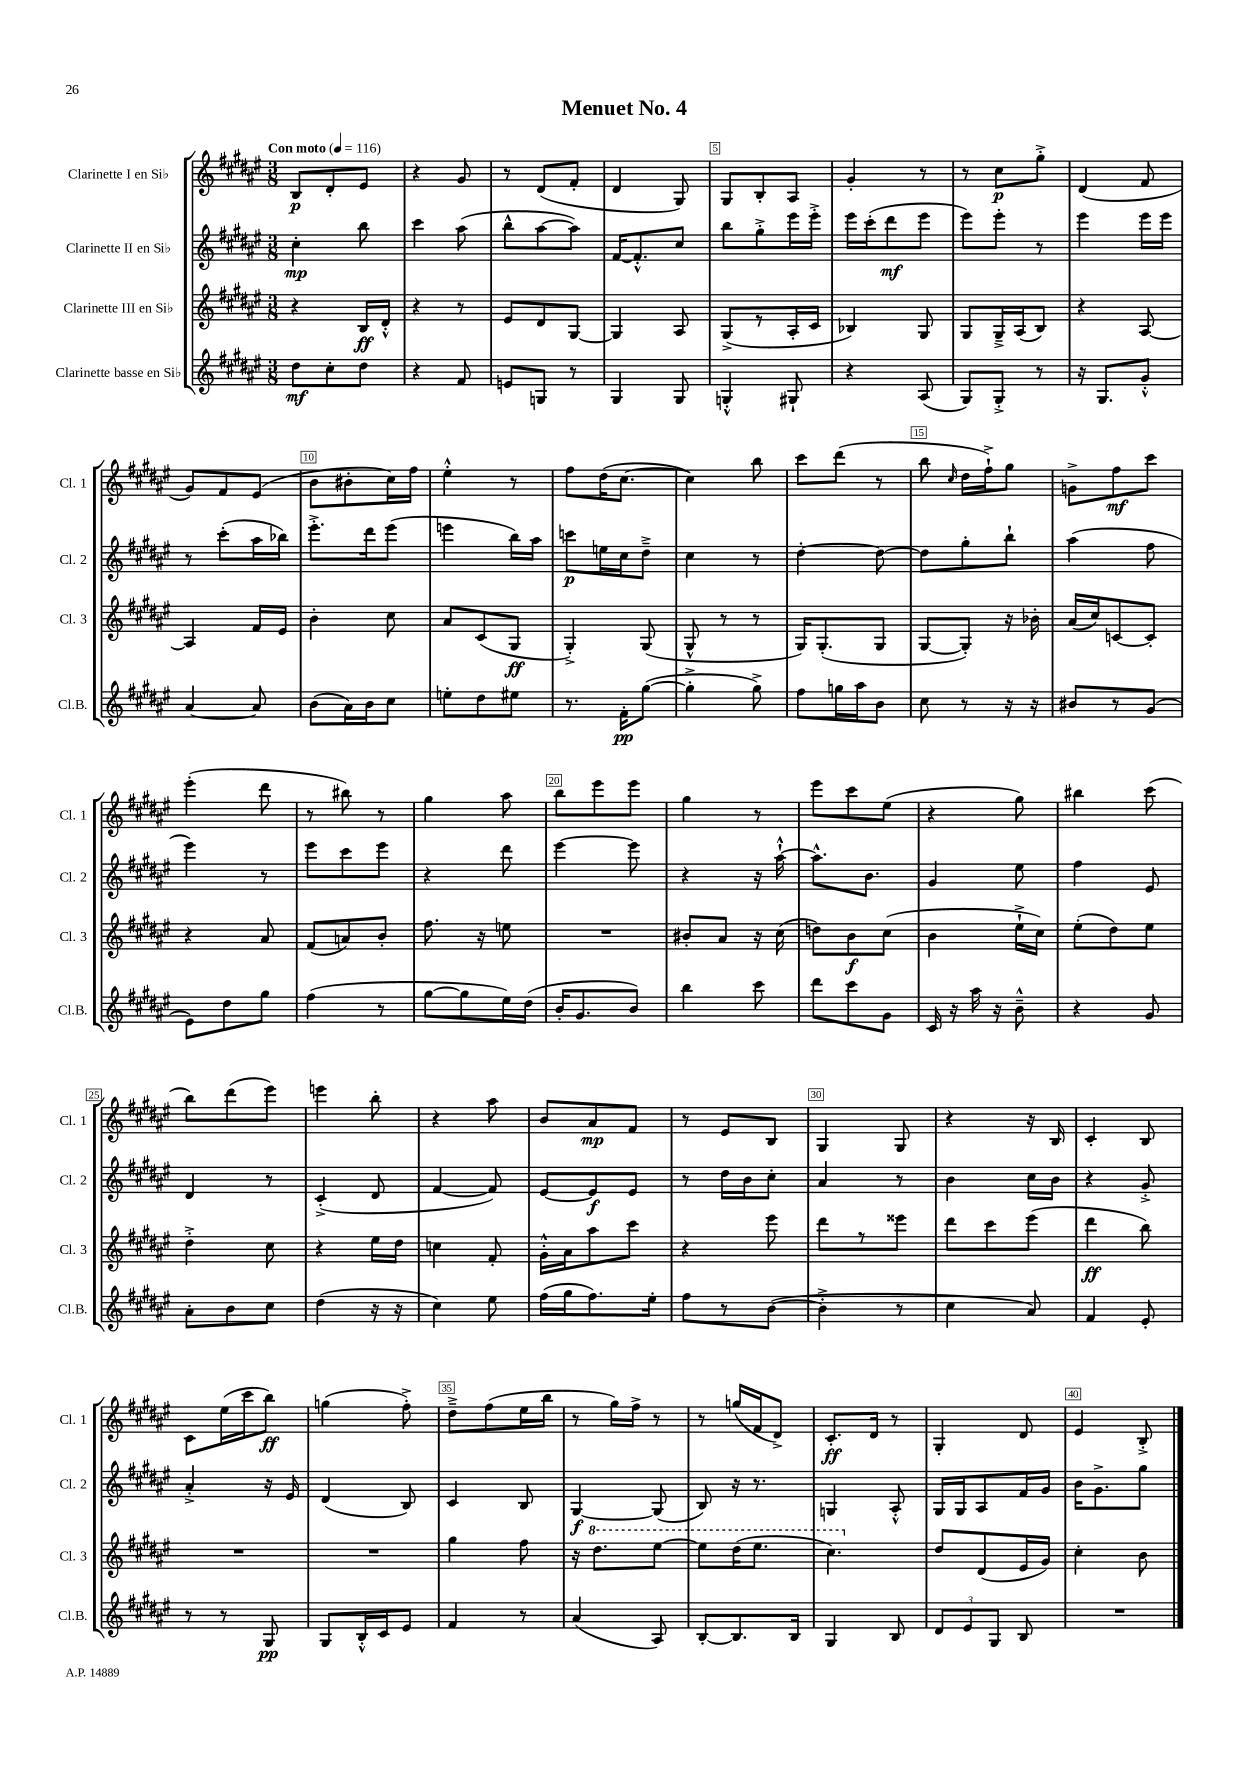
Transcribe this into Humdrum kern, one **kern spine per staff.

**kern	**kern	**kern	**kern
*staff4	*staff3	*staff2	*staff1
*clefG2	*clefG2	*clefG2	*clefG2
*k[f#c#g#d#a#e#]	*k[f#c#g#d#a#e#]	*k[f#c#g#d#a#e#]	*k[f#c#g#d#a#e#]
*M3/8	*M3/8	*M3/8	*M3/8
*MM116	*MM116	*MM116	*MM116
8dd#	4r	4cc#'	8B
8cc#'	.	.	8d#'
8dd#	16B	8bb	8e#
.	16d#'^^	.	.
=	=	=	=
4r	4r	4ccc#	4r
8f#	8r	(8aa#	8g#
=	=	=	=
8e	8e#	8bb^^	8r
8G	8d#	[8aa#	(8d#
8r	[8G#	8aa#])	8f#'
=	=	=	=
4G#	4G#]	[16f#	4d#
.	.	8.f#'^^]	.
8G#	8A#	8cc#	8G#)
=	=	=	=
4G'^^	(8G#^	8bb	8G#
.	8r	8gg#'^	8B'
8G#`	16A#'	16eee#	8A#
.	16c#	16eee#'^	.
=	=	=	=
4r	4B-)	16eee#	4g#'
.	.	(16ccc#'	.
.	.	8ddd#	.
(8A#	8G#	8eee#	8r
=	=	=	=
8G#)	8G#	8eee#)	8r
8G#'^	16G#~^	8eee#'	8cc#
.	(16A#	.	.
8r	8B)	8r	8gg#'^
=	=	=	=
16r	4r	4eee#	(4d#
8.G#	.	.	.
8g#'^^	[8A#	16eee#	8f#
.	.	16eee#	.
=	=	=	=
[4a#	4A#]	8r	8g#)
.	.	(8ccc#'	8f#
8a#]	16f#	16aa#	(8e#
.	16e#	16bb-)	.
=	=	=	=
(8b	4b'	8.eee#'^	8b
16a#)	.	.	8b#'
16b	.	16ddd#	.
8cc#	8cc#	(8eee#	16cc#)
.	.	.	16ff#
=	=	=	=
8ee'	8a#	4eee	4ee#'^^
8dd#	(8c#	.	.
8ee#	8G#	16bb)	8r
.	.	16aa#	.
=	=	=	=
8.r	4G#'^)	8ccc	8ff#
.	.	16ee	(16dd#
16f#'	.	16cc#	[8.cc#
([8gg#	(8G#	8dd#~^	.
=	=	=	=
4gg#'^]	8G#^^	4cc#	4cc#])
.	8r	.	.
8gg#^)	8r	8r	8bb
=	=	=	=
8ff#	16G#)	[4dd#'	8ccc#
.	(8.G#'	.	.
16gg	.	.	(8ddd#
16aa#	.	.	.
8b	8G#	8dd#_	8r
=	=	=	=
8cc#	[8G#	8dd#]	8bb
.	.	.	16qqcc#
8r	8G#'])	8gg#'	16dd#
.	.	.	16ff#`^)
16r	16r	8bb`	8gg#
16r	16b-'	.	.
=	=	=	=
8b#	(16a#	(4aa#	8g^
.	16cc#)	.	.
8r	[8c	.	8ff#
(8g#	8c']	8ff#	8ccc#
=	=	=	=
8e#)	4r	4eee#)	(4eee#'
8dd#	.	.	.
8gg#	8a#	8r	8ddd#
=	=	=	=
(4ff#	(8f#	8eee#	8r
.	8a)	8ccc#	8bb#)
8r	8b'	8eee#	8r
=	=	=	=
[8gg#	8.ff#	4r	4gg#
8gg#]	.	.	.
.	16r	.	.
16ee#)	8ee	8ddd#	8aa#
(16dd#	.	.	.
=	=	=	=
16b'	4.r	[4eee#	8bb
8.g#	.	.	.
.	.	.	8eee#
8b)	.	8eee#]	8eee#
=	=	=	=
4bb	8b#'	4r	4gg#
.	8a#	.	.
8ccc#	16r	16r	8r
.	(16cc#	[16aa#`^^	.
=	=	=	=
8ddd#	8dd)	8.aa#^^]	8eee#
8ccc#	8b	.	8ccc#
.	.	8.b	.
8g#	(8cc#	.	(8ee#
=	=	=	=
16c#	4b	4g#	4r
16r	.	.	.
16aa#	.	.	.
16r	.	.	.
8b~^^	16ee#`^	8ee#	8gg#)
.	16cc#)	.	.
=	=	=	=
4r	(8ee#'	4ff#	4bb#
.	8dd#)	.	.
8g#	8ee#	8e#	(8ccc#
=	=	=	=
8a#'	4dd#'^	4d#	8bb)
8b	.	.	(8ddd#
8cc#	8cc#	8r	8eee#)
=	=	=	=
(4dd#	4r	(4c#'^	4eee
16r	16ee#	8d#	8bb'
16r	16dd#	.	.
=	=	=	=
4cc#)	4cc	[4f#	4r
8ee#	8f#'	8f#])	8aa#
=	=	=	=
(16ff#	16g#'^^	[8e#	8b
16gg#	16a#	.	.
8.ff#)	8aa#	8e#]	8a#
.	8ccc#	8e#	8f#
16ee#'	.	.	.
=	=	=	=
8ff#	4r	8r	8r
8r	.	16dd#	8e#
.	.	16b	.
([8b	8eee#	8cc#'	8B
=	=	=	=
4b'^]	8ddd#	4a#	4G#
.	8r	.	.
8r	8eee##	8r	8G#
=	=	=	=
4cc#	8ddd#	4b	4r
.	8ccc#	.	.
8a#)	(8eee#	16cc#	16r
.	.	16b	16B
=	=	=	=
4f#	4ddd#	4r	4c#'
8e#'	8bb)	8g#'^	8B
=	=	=	=
8r	4.r	4a#'^	8c#
8r	.	.	(16ee#
.	.	.	16ccc#
8G#	.	16r	8bb)
.	.	16e#	.
=	=	=	=
8G#	4.r	(4d#	(4gg
16B'^^	.	.	.
16c#	.	.	.
8e#	.	8B)	8ff#'^)
=	=	=	=
4f#	4gg#	4c#	8dd#~^
.	.	.	(8ff#
8r	8ff#	8B	16ee#
.	.	.	16bb
=	=	=	=
(4a#	16r	[4G#	8r
.	8.ddd#	.	.
.	.	.	16gg#)
.	.	.	16ff#^
8A#)	[8eee#	(8G#]	8r
=	=	=	=
[8B'	8eee#]	8B)	8r
8.B]	(16ddd#	16r	(16gg
.	8.eee#	8.r	16f#
.	.	.	8d#^)
16B	.	.	.
=	=	=	=
4G#	4.ccc#)	4G	8.c#'
.	.	.	16d#
8B	.	8A#'^^	8r
=	=	=	=
12d#	8dd#	16G#	4G#'
.	.	16G#	.
12e#	.	.	.
.	(8d#	8A#	.
12G#	.	.	.
8B	16e#	16f#	8d#
.	16g#)	16g#	.
=	=	=	=
4.r	4cc#'	16b	4e#
.	.	8.g#^	.
.	8b	8gg#	8B'^
==	==	==	==
*-	*-	*-	*-
